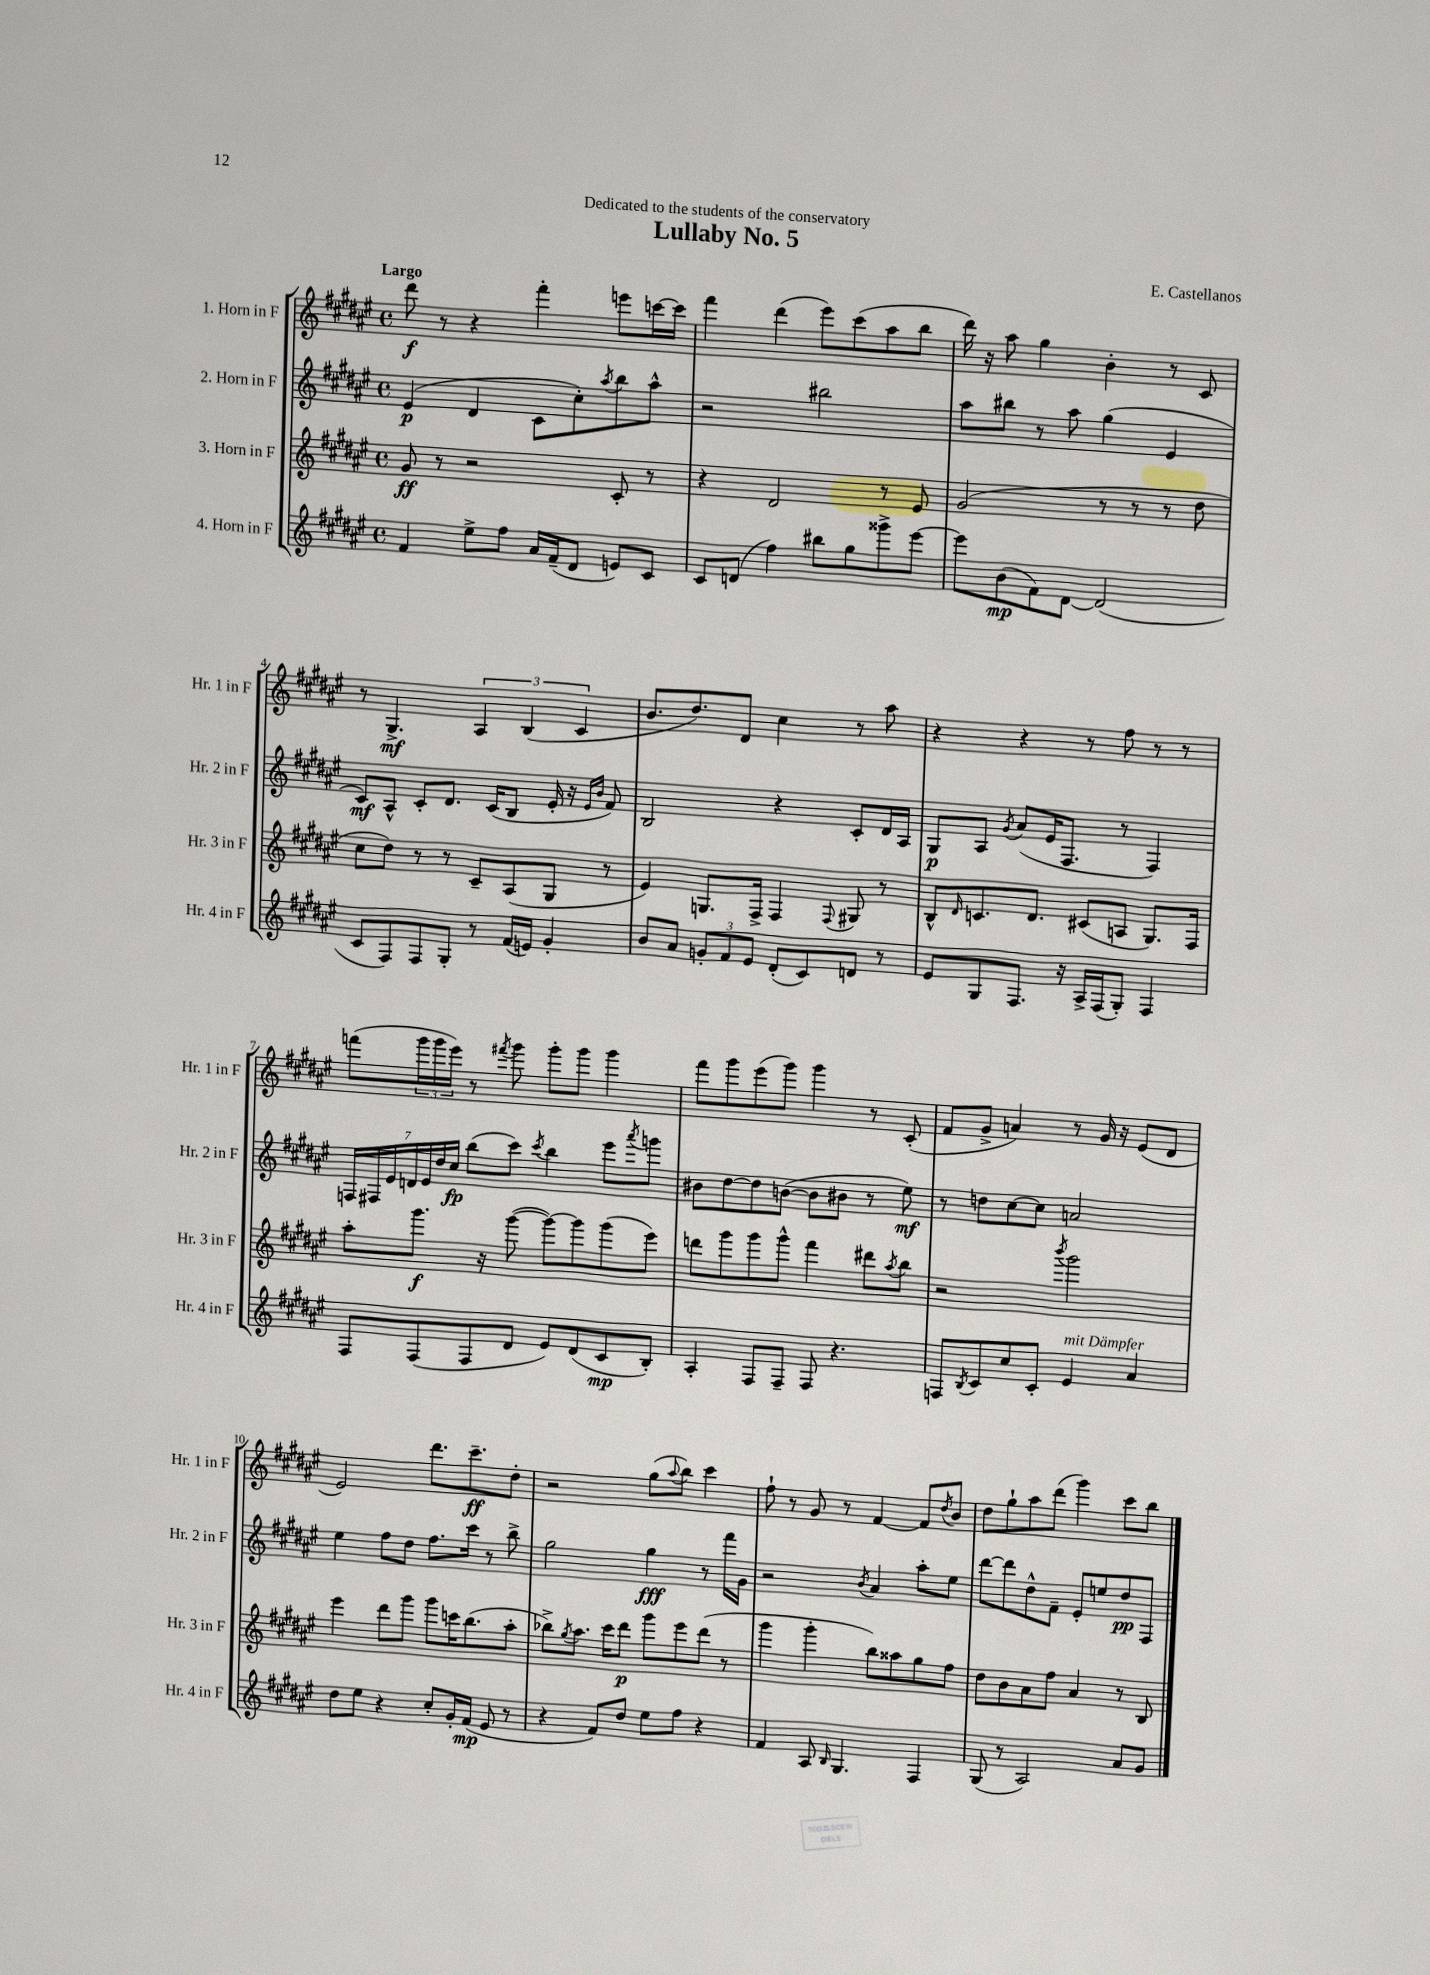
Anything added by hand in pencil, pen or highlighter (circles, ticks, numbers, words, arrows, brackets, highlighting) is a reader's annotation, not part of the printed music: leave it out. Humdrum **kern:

**kern	**dynam	**kern	**dynam	**kern	**dynam	**kern	**dynam
*part4	*part4	*part3	*part3	*part2	*part2	*part1	*part1
*staff4	*staff4	*staff3	*staff3	*staff2	*staff2	*staff1	*staff1
*I"4. Horn in F	*	*I"3. Horn in F	*	*I"2. Horn in F	*	*I"1. Horn in F	*
*I'Hr. 4 in F	*	*I'Hr. 3 in F	*	*I'Hr. 2 in F	*	*I'Hr. 1 in F	*
*clefG2	*	*clefG2	*	*clefG2	*	*clefG2	*
*k[f#c#g#d#a#e#]	*	*k[f#c#g#d#a#e#]	*	*k[f#c#g#d#a#e#]	*	*k[f#c#g#d#a#e#]	*
*M4/4	*	*M4/4	*	*M4/4	*	*M4/4	*
*met(c)	*	*met(c)	*	*met(c)	*	*met(c)	*
=1	=1	=1	=1	=1	=1	=1	=1
!	!	!	!	!	!	!LO:TX:a:B:t=Largo	!
4f#/	.	8g#/	ff	(4e#/	p	8ddd#\	f
.	.	8r	.	.	.	8r	.
8ee#^\L	.	2r	.	4d#/	.	4r	.
8ff#\J	.	.	.	.	.	.	.
16a#/LL	.	.	.	8c#\L	.	4fff#'\	.
(16f#~/J	.	.	.	.	.	.	.
8d#/J	.	.	.	8cc#'\)	.	.	.
.	.	.	.	8qaa#/	.	.	.
8en/L)	.	8c#'/	.	8bb\	.	8eeen\L	.
8c#/J	.	8r	.	8aa#^^\J	.	[16cccn\L	.
.	.	.	.	.	.	16ccc\JJ]	.
=2	=2	=2	=2	=2	=2	=2	=2
8c#/L	.	4r	.	2r	.	4fff#\	.
(8dn/J	.	.	.	.	.	.	.
4ff#\)	.	2d#/	.	.	.	(4ddd#\	.
8bb#X\L	.	.	.	2bb#X\	.	8eee#\L)	.
8gg#\	.	.	.	.	.	(8ccc#\	.
8ggg##X^\	.	8r	.	.	.	8aa#\	.
[8eee#\J	.	8e#/	.	.	.	8bb\J	.
=3	=3	=3	=3	=3	=3	=3	=3
8eee#\L]	.	(2g#/	.	8aa#\L	.	16ddd#\)	.
.	.	.	.	.	.	16r	.
(8b\	mp	.	.	8bb#X\J	.	8aa#\	.
8f#\)	.	.	.	8r	.	4gg#\	.
[8d#\J	.	.	.	8aa#\	.	.	.
(2d#/]	.	8r	.	(4gg#\	.	4b'\	.
.	.	8r	.	.	.	.	.
.	.	8r	.	4e#/	.	8r	.
.	.	8dd#\	.	.	.	8c#/	.
!!LO:LB:g=z
=4	=4	=4	=4	=4	=4	=4	=4
8c#/L	.	8cc#\L	.	8c#/L)	mf	8r	.
8F#/)	.	8dd#\J)	.	8A#^^/J	.	4.G#^/	mf
8F#/	.	8r	.	8c#'/L	.	.	.
8G#'/J	.	8r	.	8.d#/J	.	.	.
8r	.	8c#~/L	.	.	.	6A#/	.
.	.	.	.	(16c#/KL	.	.	.
(16f#/LL	.	(8A#/	.	8B/J	.	.	.
.	.	.	.	.	.	(6B/	.
16en/JJ)	.	.	.	.	.	.	.
4g#'/	.	8G#/J	.	16e#'/	.	.	.
.	.	.	.	16r	.	.	.
.	.	.	.	.	.	6c#/	.
.	.	.	.	16qqe#/LL	.	.	.
.	.	.	.	16qqb/JJ	.	.	.
.	.	8r	.	8f#/)	.	.	.
=5	=5	=5	=5	=5	=5	=5	=5
8b/L	.	4e#/)	.	2B/	.	8.b/L	.
8a#/J	.	.	.	.	.	.	.
.	.	.	.	.	.	8.dd#/)	.
12gn'/L	.	8.Gn/L	.	.	.	.	.
12f#/	.	.	.	.	.	.	.
.	.	.	.	.	.	8d#/J	.
12e#/J	.	.	.	.	.	.	.
.	.	16F#^/Jk	.	.	.	.	.
(8d#'/L	.	4F#/	.	4r	.	4cc#\	.
8c#/)	.	.	.	.	.	.	.
.	.	8qqF#/	.	.	.	.	.
8dn/J	.	8G#X/	.	8c#'/L	.	8r	.
8r	.	8r	.	16d#/L	.	8aa#\	.
.	.	.	.	16A#/JJ	.	.	.
=6	=6	=6	=6	=6	=6	=6	=6
8e#/L	.	8B^^/L	.	8G#/L	p	4r	.
.	.	16qqd#/	.	.	.	.	.
8G#/	.	8.cn/	.	8A#/J	.	.	.
.	.	.	.	8qg#/	.	.	.
8.F#/J	.	.	.	(8a#/L	.	4r	.
.	.	8.d#/J	.	.	.	.	.
.	.	.	.	16e#/K	.	.	.
16r	.	.	.	8.F#/J	.	.	.
16A#^/LL	.	(8c#X/L	.	.	.	8r	.
(16F#/J	.	.	.	.	.	.	.
8G#'/J)	.	8An/J	.	8r	.	8ff#\	.
4F#/	.	8.G#/L)	.	4F#/)	.	8r	.
.	.	.	.	.	.	8r	.
.	.	16F#/Jk	.	.	.	.	.
!!LO:LB:g=z
=7	=7	=7	=7	=7	=7	=7	=7
8F#/L	.	8aa#'\L	.	28Fn/LL	.	(8fffn\L	.
.	.	.	.	28F#X/	.	.	.
.	.	.	.	28e#/	.	.	.
.	.	.	.	28dn/	.	.	.
(8F#/	.	8.ggg#\J	f	.	.	24ggg#\L	.
.	.	.	.	28e#/	.	.	.
.	.	.	.	.	.	24ggg#\	.
.	.	.	.	28dd#/	.	.	.
.	.	.	.	.	.	24eee#\JJ)	.
.	.	.	.	28cc#/JJ	fp	.	.
8F#/	.	.	.	(8bb\L	.	8r	.
.	.	16r	.	.	.	.	.
.	.	.	.	.	.	8qfff#X/	.
8d#/J	.	([8ggg#\	.	8ccc#\J)	.	8ggg#\	.
.	.	.	.	8qccc#/	.	.	.
8e#/L)	.	8ggg#\L_)	.	4bb\	.	8ggg#'\L	.
(8d#/	.	8ggg#\]	.	.	.	8ggg#\J	.
8c#/	mp	(8ggg#\	.	8eee#\L	.	4ggg#\	.
.	.	.	.	8qaaa#/	.	.	.
8B'/J)	.	8eee#\J)	.	8gggn\J	.	.	.
=8	=8	=8	=8	=8	=8	=8	=8
4A#'/	.	8dddn\L	.	8b#X\L	.	8fff#\L	.
.	.	8ggg#\	.	[8dd#\	.	8ggg#\	.
8F#/L	.	8ggg#\	.	8dd#\]	.	(8eee#\	.
8F#~/J	.	8ggg#^^\J	.	([8bn\J	.	8ggg#\J)	.
8F#/	.	4fff#\	.	8b\L]	.	4ggg#\	.
4.r	.	.	.	8b#X\J	.	.	.
.	.	8ddd#X\L	.	8r	.	8r	.
.	.	8qaa#/	.	.	.	.	.
.	.	8bb\J	.	8ee#\)	mf	(8c#'/	.
=9	=9	=9	=9	=9	=9	=9	=9
8Fn/L	.	2r	.	8r	.	8f#/L	.
8qB/	.	.	.	.	.	.	.
8c#/	.	.	.	8ddn\L	.	8g#^/J	.
8cc#/	.	.	.	[8cc#\	.	4an/)	.
8c#'/J	.	.	.	8cc#\J]	.	.	.
.	.	8qbbb/	.	.	.	.	.
!LO:TX:a:i:t=mit Dämpfer	!	!	!	!	!	!	!
4e#/	.	2ggg#\	.	2an/	.	8r	.
.	.	.	.	.	.	16g#/	.
.	.	.	.	.	.	16r	.
4a#/	.	.	.	.	.	(8e#/L	.
.	.	.	.	.	.	8d#/J	.
!!LO:LB:g=z
=10	=10	=10	=10	=10	=10	=10	=10
8dd#\L	.	4eee#\	.	4ee#\	.	2e#/)	.
8ee#\J	.	.	.	.	.	.	.
4r	.	8ddd#\L	.	8ff#\L	.	.	.
.	.	8ggg#\J	.	8dd#\J	.	.	.
8cc#'/L	.	8ggg#\L	.	8.ff#\L	.	8.ddd#\L	.
16g#'/L	.	16cccn\K	.	.	.	.	.
(16f#/JJ	mp	(8.bb\	.	16ccc#\Jk	.	8.ccc#~\	ff
8e#/	.	.	.	8r	.	.	.
8r	.	8aa#'\J	.	8bb^\	.	8dd#'\J	.
=11	=11	=11	=11	=11	=11	=11	=11
4r	.	8bb-X^\L)	.	2gg#\	.	2r	.
.	.	8qgg#/	.	.	.	.	.
.	.	8.aa#\J	.	.	.	.	.
8f#/L)	.	.	.	.	.	.	.
.	.	16ccc#\KL	.	.	.	.	.
8dd#/J	.	8ddd#\J	p	.	.	.	.
8ee#\L	.	8ggg#\L	.	4gg#\	fff	(8gg#\L	.
.	.	.	.	.	.	8qqaa#/	.
8ff#\J	.	8eee#\	.	.	.	8bb\J)	.
4r	.	(8ddd#\J	.	8r	.	4ccc#\	.
.	.	8r	.	16fff#\LL	.	.	.
.	.	.	.	16g#\JJ	.	.	.
=12	=12	=12	=12	=12	=12	=12	=12
4f#/	.	4ggg#\	.	2r	.	8ff#`\	.
.	.	.	.	.	.	8r	.
8A#/	.	4ggg#'\	.	.	.	8g#/	.
16qqB/	.	.	.	.	.	.	.
4.G#/	.	.	.	.	.	8r	.
.	.	.	.	8qb/	.	.	.
.	.	8bb\L)	.	4a#/	.	[4f#/	.
.	.	8aa##X\	.	.	.	.	.
4F#/	.	8gg#\	.	8aa#'\L	.	8f#/L]	.
.	.	.	.	.	.	8qdd#/	.
.	.	8ff#\J	.	8ee#\J	.	8b/J	.
=13	=13	=13	=13	=13	=13	=13	=13
(8G#/	.	8dd#\L	.	[8ddd#\L	.	8dd#\L	.
8r	.	8b\	.	8ddd#\]	.	8gg#`\	.
2A#/)	.	8a#\	.	8dd#^^\	.	8aa#\	.
.	.	8ff#\J	.	8f#~\J	.	(8ddd#\J	.
.	.	4a#/	.	8e#'/L	.	4ggg#\)	.
.	.	.	.	8een/	.	.	.
8a#/L	.	8r	.	8dd#/	pp	8ccc#\L	.
8g#/J	.	8B/	.	8F#/J	.	8bb\J	.
==	==	==	==	==	==	==	==
*-	*-	*-	*-	*-	*-	*-	*-
